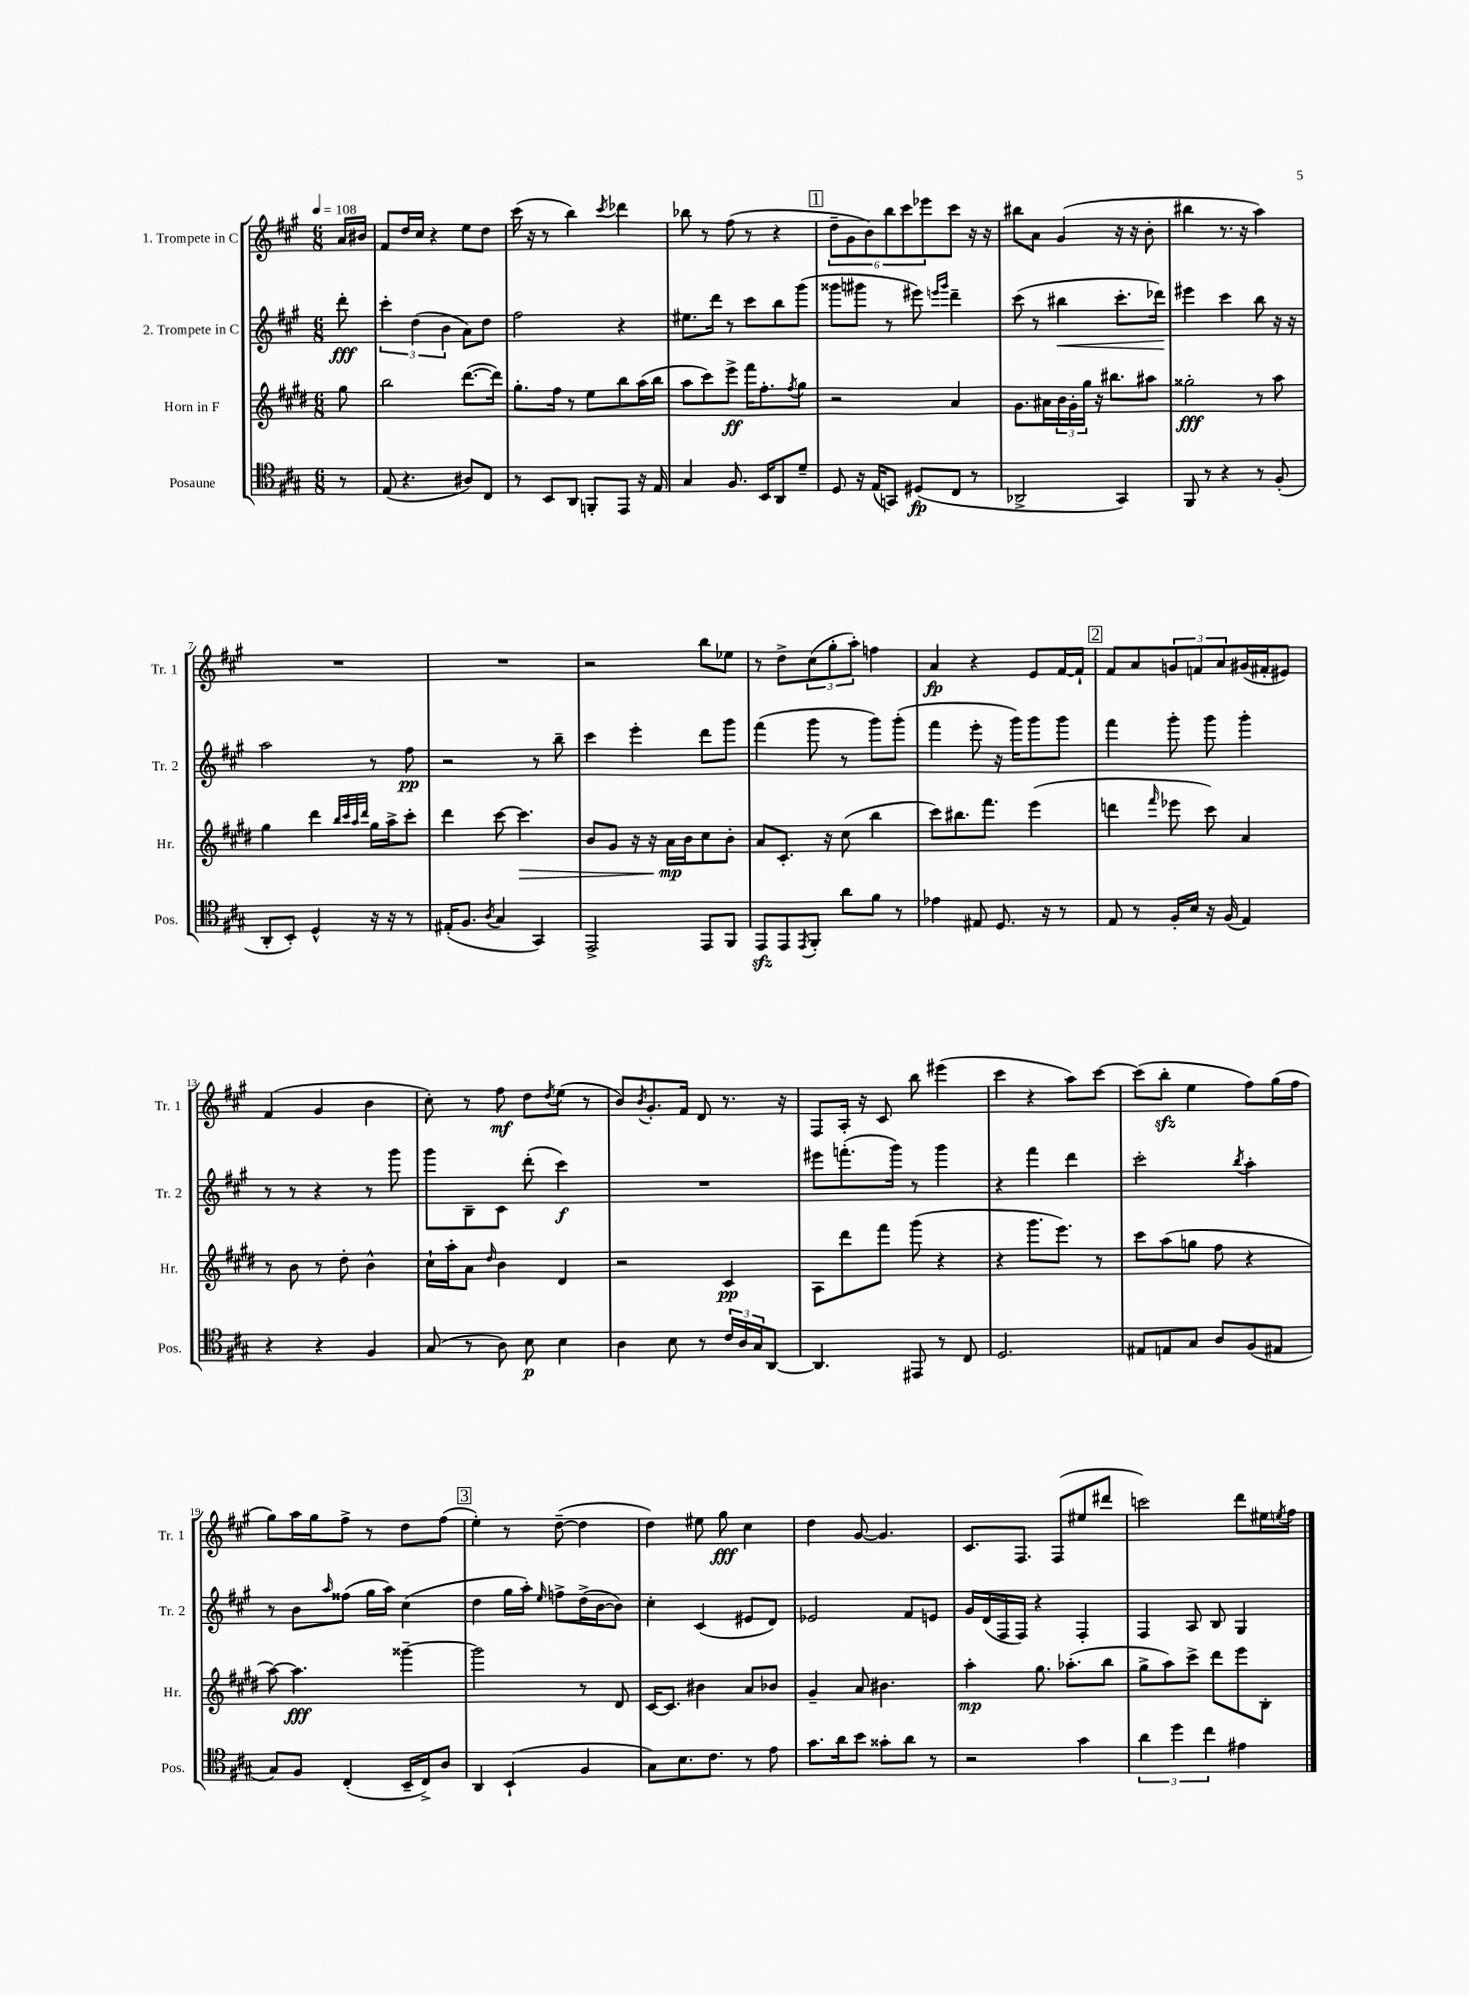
<<
\new StaffGroup <<
\new Staff = "s0" \with { instrumentName = "1. Trompete in C" shortInstrumentName = "Tr. 1" } {
    \clef treble \key a \major \numericTimeSignature \time 6/8 \partial 8 \tempo 4 = 108
    a'16 bis'16 |
    fis'8 d''16 cis''16 r4 e''8 d''8 |
    cis'''16( r16 r8 b''4) \acciaccatura { cis'''8 } des'''4 |
    bes''8 r8 fis''8( r8 r4 |
    \mark \markup { \box "1" } \tuplet 6/4 { d''8-- gis'8 b'8) b''8 cis'''8 ees'''8 } cis'''8 r16 r16 |
    bis''8 a'8 gis'4( r16 r16 b'8-. |
    bis''4 r8. r16 a''4) |
    R2. |
    R2. |
    r2 b''8 ees''8 |
    r8 d''8-> \tuplet 3/2 { cis''8( gis''8-. a''8-.) } f''4 |
    a'4\fp r4 e'8 fis'16~ fis'16-! |
    \mark \markup { \box "2" } fis'8 a'8 \tuplet 3/2 { g'8 f'8 a'8 } gis'16( fis'16-. eis'8) |
    fis'4( gis'4 b'4 |
    cis''8-.) r8 fis''8\mf d''8 \acciaccatura { d''8 } e''8( r8 |
    b'8) \acciaccatura { b'8 } gis'8.-. fis'16 d'8 r8. r16 |
    fis8 a16-. r16 cis'8 b''8 eis'''4( |
    cis'''4 r4 a''8) cis'''8~ |
    cis'''8( b''8-.\sfz e''4 fis''8) gis''16( fis''16 |
    gis''8) a''16 gis''16 fis''8-> r8 d''8 fis''8( |
    \mark \markup { \box "3" } e''4-.) r8 d''8~--( d''4 |
    d''4) eis''8 gis''8\fff cis''4 |
    d''4 gis'8~ gis'4. |
    cis'8. fis8. fis8( eis''8 dis'''8 |
    c'''2) d'''8 eis''16 \acciaccatura { e''8 } fis''16 \bar "|." |
}
\new Staff = "s1" \with { instrumentName = "2. Trompete in C" shortInstrumentName = "Tr. 2" } {
    \clef treble \key a \major \numericTimeSignature \time 6/8 \partial 8
    d'''8-.\fff |
    \tuplet 3/2 { cis'''4-. d''4( b'4 } a'8) d''8 |
    fis''2 r4 |
    eis''8. d'''16 r8 cis'''8 b''8 gis'''8( |
    \mark \markup { \box "1" } gisis'''8 gis'''8 r8 eis'''8) \grace { e'''16 gis'''16 } d'''4-- |
    cis'''8( r8 bis''4\< cis'''8.-. des'''16\!) |
    eis'''4 cis'''4 b''8 r16 r16 |
    a''2 r8 fis''8\pp |
    r2 r8 b''8-- |
    cis'''4 e'''4-. d'''8 gis'''8 |
    fis'''4( gis'''8 r8 gis'''8) gis'''8-.( |
    fis'''4 e'''8-. r16 gis'''16) gis'''8 gis'''8 |
    \mark \markup { \box "2" } fis'''4 gis'''8-. gis'''8 gis'''4-. |
    r8 r8 r4 r8 gis'''8 |
    gis'''8 b8-- cis'8 d'''8-.( cis'''4\f) |
    R2. |
    eis'''8 f'''8.-.( gis'''16) r8 gis'''4 |
    r4 fis'''4 d'''4 |
    cis'''2-. \acciaccatura { b''8 } a''4-. |
    r8 b'8 \grace { a''16 } fisis''8( gis''16 a''16) cis''4( |
    \mark \markup { \box "3" } d''4 gis''16 a''16-.) \grace { e''16 } f''8-> d''16->( b'16~ b'8) |
    cis''4-. cis'4( eis'8 d'8) |
    ees'2 fis'8 e'8 |
    gis'16 d'16( fis16 fis16) r4 fis4-. |
    fis4 a8 b8 gis4 \bar "|." |
}
\new Staff = "s2" \with { instrumentName = "Horn in F" shortInstrumentName = "Hr." } {
    \clef treble \key e \major \numericTimeSignature \time 6/8 \partial 8
    gis''8 |
    b''2 dis'''8.~( dis'''16) |
    gis''8.-. fis''16 r8 e''8 b''8 a''16( b''16 |
    a''8 cis'''8) e'''8->\ff fis'''16 fis''8.-. \acciaccatura { fis''8 } gis''8 |
    \mark \markup { \box "1" } r2 a'4 |
    gis'8. ais'16 \tuplet 3/2 { b'16 gis'16-. gis''16 } r16 bis''8. ais''8 |
    gisis''2-.\fff r8 a''8 |
    gis''4 dis'''4 \grace { b''32 cis'''32 a''32 dis'''32 } gis''16 a''16-> cis'''8-. |
    dis'''4 cis'''8~ cis'''4.\> |
    b'8 gis'8 r16 r16 a'16\mp\! b'16 cis''8 b'8-. |
    a'8 cis'8.-. r16 cis''8( b''4 |
    cis'''8) bis''8. fis'''8. e'''4( |
    \mark \markup { \box "2" } d'''4 \grace { fis'''16 } ees'''8 cis'''8) a'4 |
    r8 b'8 r8 dis''8-. b'4-^ |
    cis''16-! a''16-. a'8 \grace { dis''16 } b'4 dis'4 |
    r2 cis'4\pp |
    a8 dis'''8 fis'''8 gis'''8( r4 |
    r4 gis'''8. e'''8.) r8 |
    cis'''8 a''8( g''8 fis''8 r4 |
    a''8~) a''4.\fff gisis'''4~-- |
    \mark \markup { \box "3" } gisis'''2 r8 dis'8 |
    cis'16~ cis'8. bis'4 a'8 bes'8 |
    gis'4-- a'8 bis'4. |
    a''4-.\mp gis''8. aes''8.-.( b''8 |
    gis''8-> a''8) cis'''8-> dis'''8 e'''8 b8-. \bar "|." |
}
\new Staff = "s3" \with { instrumentName = "Posaune" shortInstrumentName = "Pos." } {
    \clef tenor \key a \major \numericTimeSignature \time 6/8 \partial 8
    r8 |
    e8( r4. ais8) cis8 |
    r8 b,8 a,8 f,8-. e,8 r16 e16 |
    gis4 fis8. b,16 a,8 d'8-- |
    \mark \markup { \box "1" } d8 r16 e16( g,8) dis8\fp( cis8 r8 |
    aes,2-> gis,4) |
    fis,8 r8 r4 r8 fis8-.( |
    a,8-. b,8-.) d4-^ r16 r16 r8 |
    eis16-.( fis8. \acciaccatura { a8 } gis4 gis,4) |
    e,2-> e,8 fis,8 |
    e,8\sfz e,8 \acciaccatura { e,8 } fis,8-. a'8 fis'8 r8 |
    ees'4 eis8 d8. r16 r8 |
    \mark \markup { \box "2" } e8 r8 fis16-. b16 r16 fis16( e4) |
    r4 r4 fis4 |
    gis8( r8 a8) b8\p b4 |
    a4 b8 r8 \tuplet 3/2 { cis'16 a16 gis16 } a,8~ |
    a,4. eis,8 r8 cis8 |
    d2. |
    eis8 e8 gis8 a8 fis8( eis8 |
    gis8) fis8 cis4-.( b,16-- cis16->) a8 |
    \mark \markup { \box "3" } a,4 b,4-!( fis4 |
    gis8) b8. cis'8. r8 e'8 |
    gis'8. a'16 b'8 gisis'8-. a'8 r8 |
    r2 gis'4 |
    \tuplet 3/2 { a'4 d''4 cis''4 } eis'4 \bar "|." |
}
>>
>>
